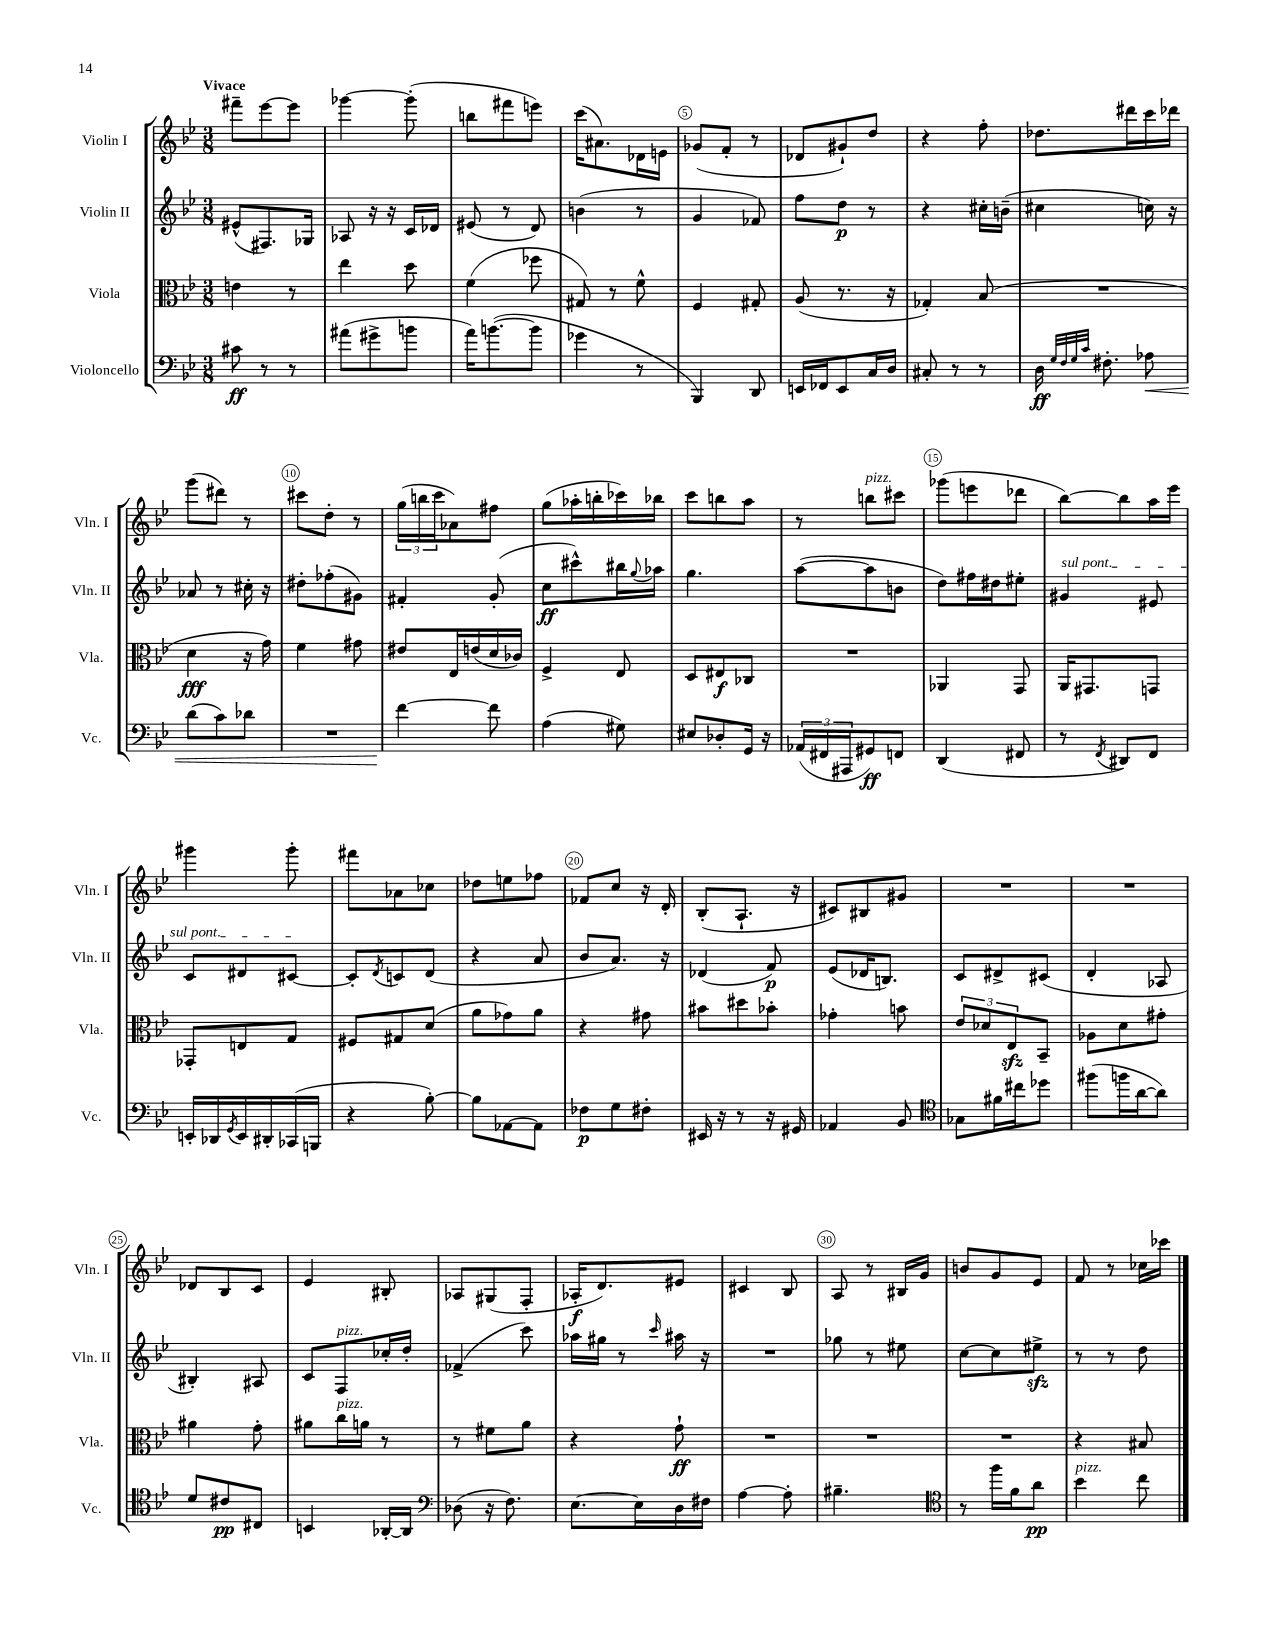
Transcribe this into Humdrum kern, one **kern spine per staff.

**kern	**kern	**kern	**kern
*staff4	*staff3	*staff2	*staff1
*clefF4	*clefC3	*clefG2	*clefG2
*k[b-e-]	*k[b-e-]	*k[b-e-]	*k[b-e-]
*M3/8	*M3/8	*M3/8	*M3/8
8c#	4e	(8e#^^	8fff#~
8r	.	8.F#)	[8eee-
8r	8r	.	8eee-]
.	.	16G-	.
=	=	=	=
(8a#	4ee-	8A-	[4ggg-
8g#^	.	16r	.
.	.	16r	.
8b	8dd	16c	(8ggg-']
.	.	16d-	.
=	=	=	=
16a)	(4f	(8e#	8bb
([8.b	.	.	.
.	.	8r	8fff#
8b]	8ff-	8d)	8eee)
=	=	=	=
4g-	8G#)	(4b	(16ccc
.	.	.	8.a#)
.	8r	.	.
8r	8f^^	8r	16d-
.	.	.	16e
=	=	=	=
4BBB-)	4F	4g	(8g-
.	.	.	8f'
8DD	8G#'	8f-)	8r
=	=	=	=
16EE	(8A	8ff	8d-
16FF-	.	.	.
8EE	8.r	8dd	8g#`)
16C	.	8r	8dd
16D	16r	.	.
=	=	=	=
8C#'	4G-')	4r	4r
8r	.	.	.
8r	(8B-	16cc#'	8ff'
.	.	(16b~	.
=	=	=	=
16D	4.r	4cc#	8.dd-
32qqG	.	.	.
32qqF	.	.	.
32qqG	.	.	.
32qqc	.	.	.
8.F#'	.	.	.
.	.	.	16ddd#
8A-	.	16cc)	16ccc
.	.	16r	16ddd-
=	=	=	=
(8d	4d	8a-	(8ggg
8c)	.	8r	8ddd#)
8d-	16r	16cc#'	8r
.	16g)	16r	.
=	=	=	=
4.r	4f	8dd#'	8ccc#
.	.	(8ff-'	8dd'
.	8g#	8g#)	8r
=	=	=	=
[4f	8e#	4f#'	(24gg
.	.	.	24bb
.	.	.	24ccc
.	16E-	.	8a-)
.	(16e	.	.
8f]	16d	(8g'	8ff#
.	16c-)	.	.
=	=	=	=
(4A	4F^	8cc	(8gg
.	.	8ccc#^^)	16aa-'
.	.	.	16bb'
8G#)	8E-	16bb#	16ccc-)
.	.	8qqgg	.
.	.	16aa-	16bb-
=	=	=	=
8E#	8D	4.gg	8ccc
8D-'	8E#	.	8bb
16GG	8C-	.	8aa
16r	.	.	.
=	=	=	=
(24AA-	4.r	([8aa	8r
24FF#	.	.	.
24AAA#	.	.	.
8GG#)	.	8aa]	8bb
8FF	.	8b	8ccc#
=	=	=	=
(4DD	4AA-	8dd)	(8ggg-
.	.	16ff#	8eee
.	.	16dd#	.
8FF#	8GG	8ee#'	8ddd-
=	=	=	=
8r	16AA	4g#	[8bb-)
.	8.GG#	.	.
8qFF	.	.	.
8DD#)	.	.	8bb-]
8FF	8GG	8e#	16aa
.	.	.	16eee-
=	=	=	=
16EE'	8GG-'	8c	4ggg#
16DD-	.	.	.
8qGG	.	.	.
16EE	8E	8d#	.
16DD#'	.	.	.
(16CC-	8G	[8c#	8ggg#'
16BBB	.	.	.
=	=	=	=
4r	8F#	8c#']	8fff#
.	.	8qd	.
.	8G#	8c	8a-
[8B-')	(8d	(8d	8cc-
=	=	=	=
8B-]	8a	4r	8dd-
[8AA-	8g-)	.	8ee
8AA-]	8a	8a	8ff-
=	=	=	=
8F-	4r	8b-	8f-
8G	.	8.a)	8cc
8F#'	8g#	.	16r
.	.	16r	16d'
=	=	=	=
16EE#	8b#	(4d-	(8B-'
16r	.	.	.
8r	8dd#	.	8.A`
16r	8b-'	8f)	.
16GG#	.	.	16r
=	=	=	=
4AA-	4g-'	(8e-	8c#)
.	.	16d-	8B#
.	.	8.B)	.
8BB-	8b	.	8g#
=	=	=	=
*clefC4	*	*	*
8G-	12e-	8c	4.r
.	12d-	.	.
16f#	.	8d#^	.
.	12E-	.	.
16cc#	.	.	.
8dd-	8BB-~	(8c#	.
=	=	=	=
(8ff#	8A-	4d'	4.r
16ff	8d	.	.
[16a	.	.	.
8a])	8g#'	8A-	.
=	=	=	=
8d	4a#	4B#')	8d-
8c#	.	.	8B-
8C#	8g'	8A#	8c
=	=	=	=
4BB	8a#	8c	4e-
.	16cc	8F	.
.	16a	.	.
[16AA-'	8r	16cc-'	8B#'
16AA-]	.	16dd'	.
=	=	=	=
*clefF4	*	*	*
(8D-	8r	(4f-^	8A-
16r	8f#	.	(8G#
8.F)	.	.	.
.	8a	8ccc)	8F'
=	=	=	=
[8.E-	4r	16aa-	16A-'
.	.	16gg#	8.d)
.	.	8r	.
16E-]	.	.	.
.	.	16qqccc	.
16D	8g`	16aa#	8e#
16F#	.	16r	.
=	=	=	=
[4A	4.r	4.r	4c#
8A']	.	.	8B-
=	=	=	=
4.B#~	4.r	8gg-	8A
.	.	8r	8r
.	.	8ee#	16B#
.	.	.	16g
=	=	=	=
*clefC4	*	*	*
8r	4.r	[8cc	8b
16ff	.	8cc]	8g
16f	.	.	.
8a	.	8ee#^	8e-
=	=	=	=
4b-	4r	8r	8f
.	.	8r	8r
8cc	8B#	8dd	16cc-
.	.	.	16ccc-
==	==	==	==
*-	*-	*-	*-
